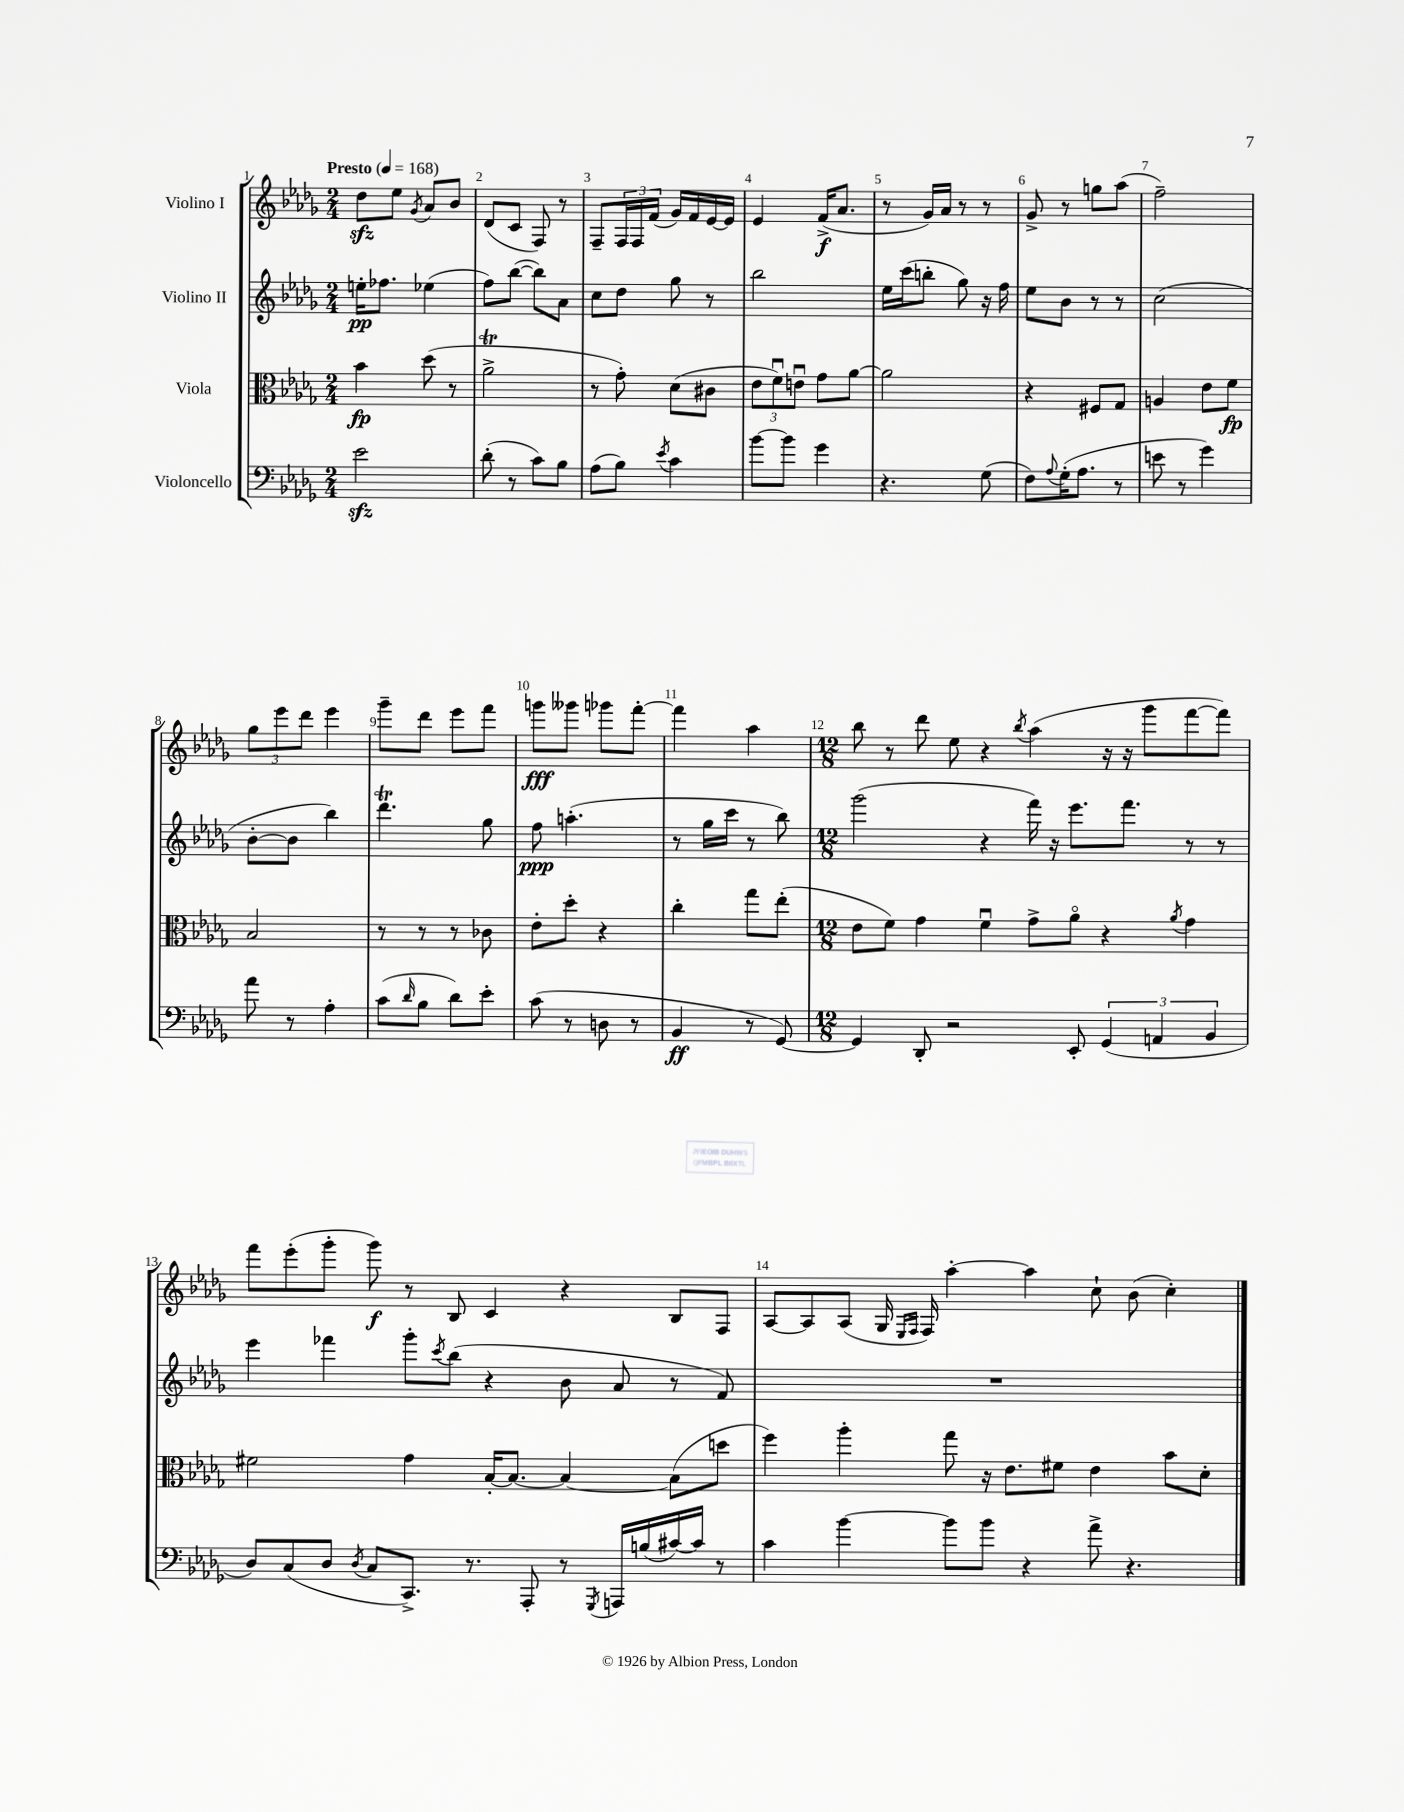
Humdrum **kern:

**kern	**kern	**kern	**kern
*staff4	*staff3	*staff2	*staff1
*clefF4	*clefC3	*clefG2	*clefG2
*k[b-e-a-d-g-]	*k[b-e-a-d-g-]	*k[b-e-a-d-g-]	*k[b-e-a-d-g-]
*M2/4	*M2/4	*M2/4	*M2/4
*MM168	*MM168	*MM168	*MM168
2e-	4b-	16ee'	8dd-
.	.	8.ff-	.
.	.	.	8ee-
.	.	.	8qg-
.	(8dd-	(4ee-	8a-
.	8r	.	8b-
=	=	=	=
(8d-'	2a-^	8ff)	(8d-
8r	.	([8bb-	8c
8c)	.	8bb-])	8F)
8B-	.	8a-	8r
=	=	=	=
(8A-	8r	8cc	8F~
8B-)	8g-')	8dd-	24F
.	.	.	24F
.	.	.	(24f
8qe-	.	.	.
4c	(8d-	8gg-	16g-)
.	.	.	16f
.	8c#	8r	[16e-
.	.	.	16e-]
=	=	=	=
[8b-	12e-	2bb-	4e-
.	12fu)	.	.
8b-]	.	.	.
.	12eu	.	.
4g-	8g-	.	(16f^
.	.	.	8.a-
.	[8a-	.	.
=	=	=	=
4.r	2a-]	16ee-	8r
.	.	(16ccc	.
.	.	8bb'	16g-)
.	.	.	16a-
.	.	8gg-)	8r
(8G-	.	16r	8r
.	.	16ff	.
=	=	=	=
8F)	4r	8ee-	8g-^
8qqA-	.	.	.
(16G-'	.	8b-	8r
8.A-	.	.	.
.	8F#	8r	8gg
8r	8G-	8r	(8aa-
=	=	=	=
8e	4A	(2cc	2ff~)
8r	.	.	.
4g-)	8e-	.	.
.	8f	.	.
=	=	=	=
8a-	2B-	[8b-'	12gg-
.	.	.	12eee-
8r	.	8b-]	.
.	.	.	12ddd-
4A-'	.	4bb-)	4eee-
=	=	=	=
(8c	8r	4.ddd-	8ggg-~
16qqd-	.	.	.
8B-	8r	.	8ddd-
8d-)	8r	.	8eee-
8e-'	8c-	8gg-	8fff
=	=	=	=
(8c	8e-'	8ff	8ggg
8r	8dd-'	(4.aa'	8ggg--
8D	4r	.	8ggg-
8r	.	.	[8fff'
=	=	=	=
4BB-	4cc'	8r	4fff]
.	.	16gg-	.
.	.	16ccc	.
8r	8gg-	8r	4aa-
[8GG-)	(8ee-'	8bb-)	.
=	=	=	=
*M12/8	*M12/8	*M12/8	*M12/8
4GG-]	8e-	(2ggg-	8bb-
.	8f)	.	8r
8DD-'	4g-	.	8ddd-
2r	.	.	8ee-
.	4fu	4r	4r
.	.	.	8qbb-
.	8g-^	16fff)	(4aa-
.	.	16r	.
8EE-'	8a-o	8.eee-	.
(6GG-	4r	.	16r
.	.	8.fff	16r
.	.	.	8ggg-
6AA	.	.	.
.	8qa-	.	.
.	4g-	8r	[8fff
6BB-	.	.	.
.	.	8r	8fff])
=	=	=	=
8D-)	2f#	4eee-	8fff
(8C	.	.	(8eee-'
8D-	.	4fff-	8ggg-'
8qD-	.	.	.
8C	.	.	8ggg-)
8.CC^)	4g-	8ggg-'	8r
.	.	8qccc	.
.	.	(8bb-	8B-
8.r	.	.	.
.	[16B-'	4r	4c
.	8.B-_	.	.
8AAA-'	.	.	.
8r	4B-_	8b-	4r
8qGGG-	.	.	.
16AAA	.	8a-	.
(16B	.	.	.
[16c#)	(8B-]	8r	8B-
16c#]	.	.	.
8r	8dd	8f)	8F
=	=	=	=
4c	4ff)	1.r	[8A-
.	.	.	8A-]
[4b-	4aa-'	.	(8A-
.	.	.	16G-
.	.	.	16qqE-
.	.	.	16qqF
.	.	.	16F)
8b-]	8gg-	.	[4aa-'
8b-	16r	.	.
.	8.e-	.	.
4r	.	.	4aa-]
.	8f#	.	.
8a-^	4e-	.	8cc`
4.r	.	.	(8b-
.	8b-	.	4cc')
.	8d-'	.	.
==	==	==	==
*-	*-	*-	*-
